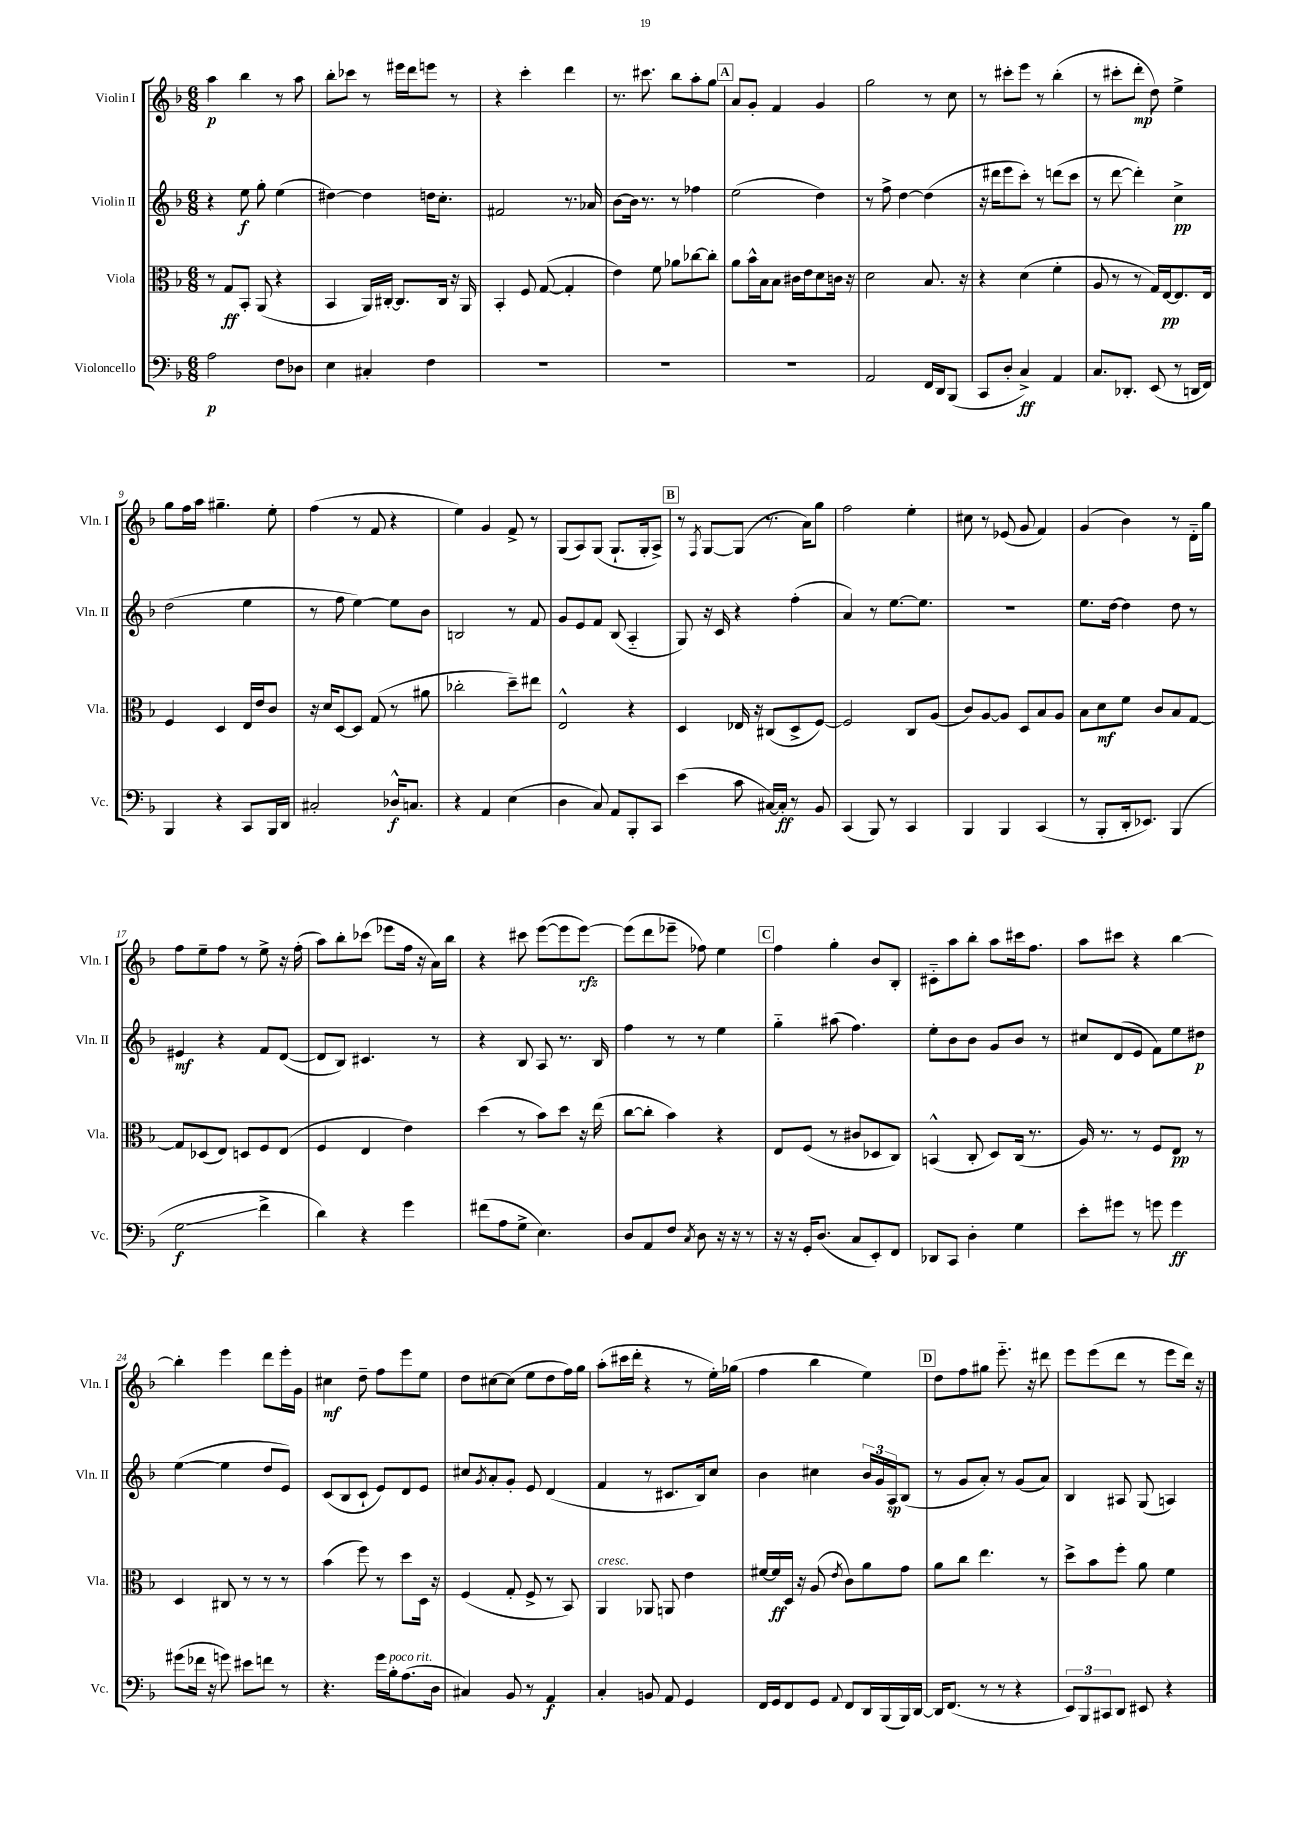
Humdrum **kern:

**kern	**kern	**kern	**kern
*staff4	*staff3	*staff2	*staff1
*clefF4	*clefC3	*clefG2	*clefG2
*k[b-]	*k[b-]	*k[b-]	*k[b-]
*M6/8	*M6/8	*M6/8	*M6/8
2A	8r	4r	4aa
.	8G	.	.
.	8BB-'	8ee	4bb-
.	(8AA	8gg'	.
8F	4r	(4ee	8r
8D-	.	.	8aa
=	=	=	=
4E	4BB-	[4dd#)	8bb-'
.	.	.	8ccc-
4C#'	16AA)	4dd#]	8r
.	[16C#'	.	.
.	8.C#]	.	16eee#
.	.	.	16ddd
4F	.	16dd	8eee
.	16C#	8.cc'	.
.	16r	.	8r
.	16AA	.	.
=	=	=	=
2.r	4BB-'	2f#	4r
.	8F	.	4ccc'
.	([8G	.	.
.	4G']	8.r	4ddd
.	.	16a-	.
=	=	=	=
2.r	4e)	[8b-	8.r
.	.	16b-]	.
.	.	8.r	8.ccc#
.	8f	.	.
.	8a-	8r	8bb-
.	[8cc-	4ff-	8aa'
.	8cc-']	.	8gg
=	=	=	=
2.r	8a	(2ee	8a
.	16b-^^	.	8g'
.	16B-	.	.
.	8B-	.	4f
.	16c#	.	.
.	16e	.	.
.	8d	4dd)	4g
.	16c	.	.
.	16r	.	.
=	=	=	=
2AA	2d	8r	2gg
.	.	8ff^	.
.	.	[4dd	.
16FF	8.B-	(4dd]	8r
16DD	.	.	.
(8BBB-	.	.	8cc
.	16r	.	.
=	=	=	=
8CC	4r	16r	8r
.	.	16ddd#	.
8D'	.	8eee	8ccc#'
4C^)	(4d	8ccc')	8eee
.	.	8r	8r
4AA	4f'	(8ddd	(4bb-'
.	.	8ccc	.
=	=	=	=
8.C	8A	8r	8r
.	8r	[8ddd	8ccc#'
8.DD-'	.	.	.
.	8r	4ddd'])	8ddd'
(8EE	16G)	.	8dd)
.	[16E	.	.
8r	8.E]	4cc^	4ee^
16DD	.	.	.
16FF)	16E	.	.
=	=	=	=
4BBB-	4F	(2dd	8gg
.	.	.	16ff
.	.	.	16aa
4r	4D	.	4.gg#~
8CC	16E	4ee	.
.	16e	.	.
16BBB-	8c	.	8ee'
16DD	.	.	.
=	=	=	=
2C#'	16r	8r	(4ff
.	16d	.	.
.	[8D	8ff	.
.	8D]	[4ee)	8r
.	(8G	.	8f
16D-^^	8r	8ee]	4r
8.C	.	.	.
.	8a#	8b-	.
=	=	=	=
4r	2cc-'	2B	4ee)
4AA	.	.	4g
(4E	8dd~)	8r	8f^
.	8ee#	8f	8r
=	=	=	=
4D	2E^^	8g	(8G
.	.	8e	8A)
8C)	.	8f	(8G
8AA	.	(8B-	8.G`
8BBB-'	4r	4A'~	.
.	.	.	16G'
8CC	.	.	8A^)
=	=	=	=
(4e	4D	8G)	8r
.	.	.	8qF
.	.	16r	[8G
.	.	16c	.
8c	16E-	4r	(8G]
.	16r	.	.
[16C#)	(8C#	.	8.r
16C#']	.	.	.
8r	8D^	(4ff'	.
.	.	.	16a)
8BB-	[8F)	.	8gg
=	=	=	=
(4CC	2F]	4a)	2ff
8BBB-)	.	8r	.
8r	.	[8.ee	.
4CC	8C	.	4ee'
.	.	8.ee]	.
.	(8A	.	.
=	=	=	=
4BBB-	8c)	2.r	8cc#
.	[8A	.	8r
4BBB-	8A]	.	(8e-
.	8D	.	8g
(4CC	8B-	.	4f)
.	8A	.	.
=	=	=	=
8r	8B-	8.ee	(4g
8BBB-'	8d	.	.
.	.	[16dd	.
16DD'	8f	4dd]	4b-)
8.EE-)	.	.	.
.	8c	.	.
(4BBB-	8B-	8dd	8r
.	[8G	8r	16d'~
.	.	.	16gg
=	=	=	=
2G	8G]	4e#	8ff
.	(8D-	.	8ee~
.	8E)	4r	8ff
.	8D	.	8r
4f^	8F	8f	8ee^
.	(8E	([8d	16r
.	.	.	(16ff'
=	=	=	=
4d)	4F	8d]	8aa)
.	.	8B-)	8bb-'
4r	4E	4.c#	(8ccc-
.	.	.	8eee-
4g	4e)	.	16ff
.	.	.	16r
.	.	8r	16a)
.	.	.	16bb-
=	=	=	=
(8f#	(4dd	4r	4r
8A	.	.	.
8G^	8r	8B-	8ccc#
4.E)	8b-)	8A	([8eee
.	8dd	8.r	8eee]
.	16r	.	[8eee)
.	(16ee	16B-	.
=	=	=	=
8D	[8cc	4ff	(8eee]
8AA	8cc']	.	8ddd
8F	4b-)	8r	8eee-~
8qC	.	.	.
8D	.	8r	8ff-)
16r	4r	4ee	4ee
16r	.	.	.
8r	.	.	.
=	=	=	=
16r	8E	4gg'~	4ff
16r	.	.	.
16GG'	(8F	.	.
(8.D	.	.	.
.	8r	(8aa#	4gg'
8C	8c#	4.ff)	.
8EE')	8D-	.	8b-
8FF	8C)	.	8B-'
=	=	=	=
8DD-	(4BB^^	8ee'	8c#'~
8CC	.	8b-	8aa
4D'	8C'	8b-	8bb-'
.	8D)	8g	8aa
4G	(16C	8b-	16ccc#
.	8.r	.	8.ff
.	.	8r	.
=	=	=	=
8e'	16A)	8cc#	8aa
.	8.r	.	.
8g#	.	(8d	8ccc#
8r	8r	8e	4r
8g	8F	8f)	.
4g	8E	8ee	[4bb-
.	8r	8dd#	.
=	=	=	=
(8g#	4D	([4ee	4bb-']
16f-	.	.	.
16r	.	.	.
8g)	8C#	4ee]	4eee
8e#	8r	.	.
8f	8r	8dd	8ddd
8r	8r	8e)	16eee'
.	.	.	16g
=	=	=	=
4.r	(4b-	(8c	4cc#
.	.	8B-	.
.	8ff)	8c`	8dd~
16g	8r	8e)	8ff
16B-'	.	.	.
(8.A	8dd	8d	8eee
.	16D	8e	8ee
16D	16r	.	.
=	=	=	=
4C#)	(4F	8cc#	8dd
.	.	8qg	.
.	.	8a'	[8cc#
8BB-	8G'	8g'	(8cc#]
8r	8F^	8e	8ee
4AA	8r	(4d	8dd
.	8BB-)	.	16ff)
.	.	.	16gg
=	=	=	=
4C'	4AA	4f	(8aa'
.	.	.	16ccc#
.	.	.	16ddd'
8BB	8AA-	8r	4r
8AA	8AA	8.c#	.
4GG	4e	.	8r
.	.	16B-)	.
.	.	8cc	16ee')
.	.	.	(16gg-
=	=	=	=
16FF	[16f#	4b-	4ff
16GG	16f#]	.	.
8FF	16D	.	.
.	16r	.	.
8GG	(8A	4cc#	4bb-
8qqAA	8qe	.	.
8FF	8c)	.	.
16DD	8a	24b-	4ee)
.	.	24g	.
(16BBB-	.	.	.
.	.	24A	.
16BBB-)	8g	(8B-	.
[16DD	.	.	.
=	=	=	=
16DD]	8a	8r	8dd
(8.FF	.	.	.
.	8cc	8g	8ff
8r	4.ee	8a')	8gg#
8r	.	8r	8.eee'~
4r	.	(8g	.
.	.	.	16r
.	8r	8a)	8ddd#
=	=	=	=
12EE)	8dd^	4B-	8eee
12BBB-	.	.	.
.	8b-	.	(8eee
12CC#	.	.	.
8DD	8ff'	8A#	8ddd
8EE#	8a	(8G	8r
4r	4f	4A)	8eee
.	.	.	16ddd)
.	.	.	16r
==	==	==	==
*-	*-	*-	*-
